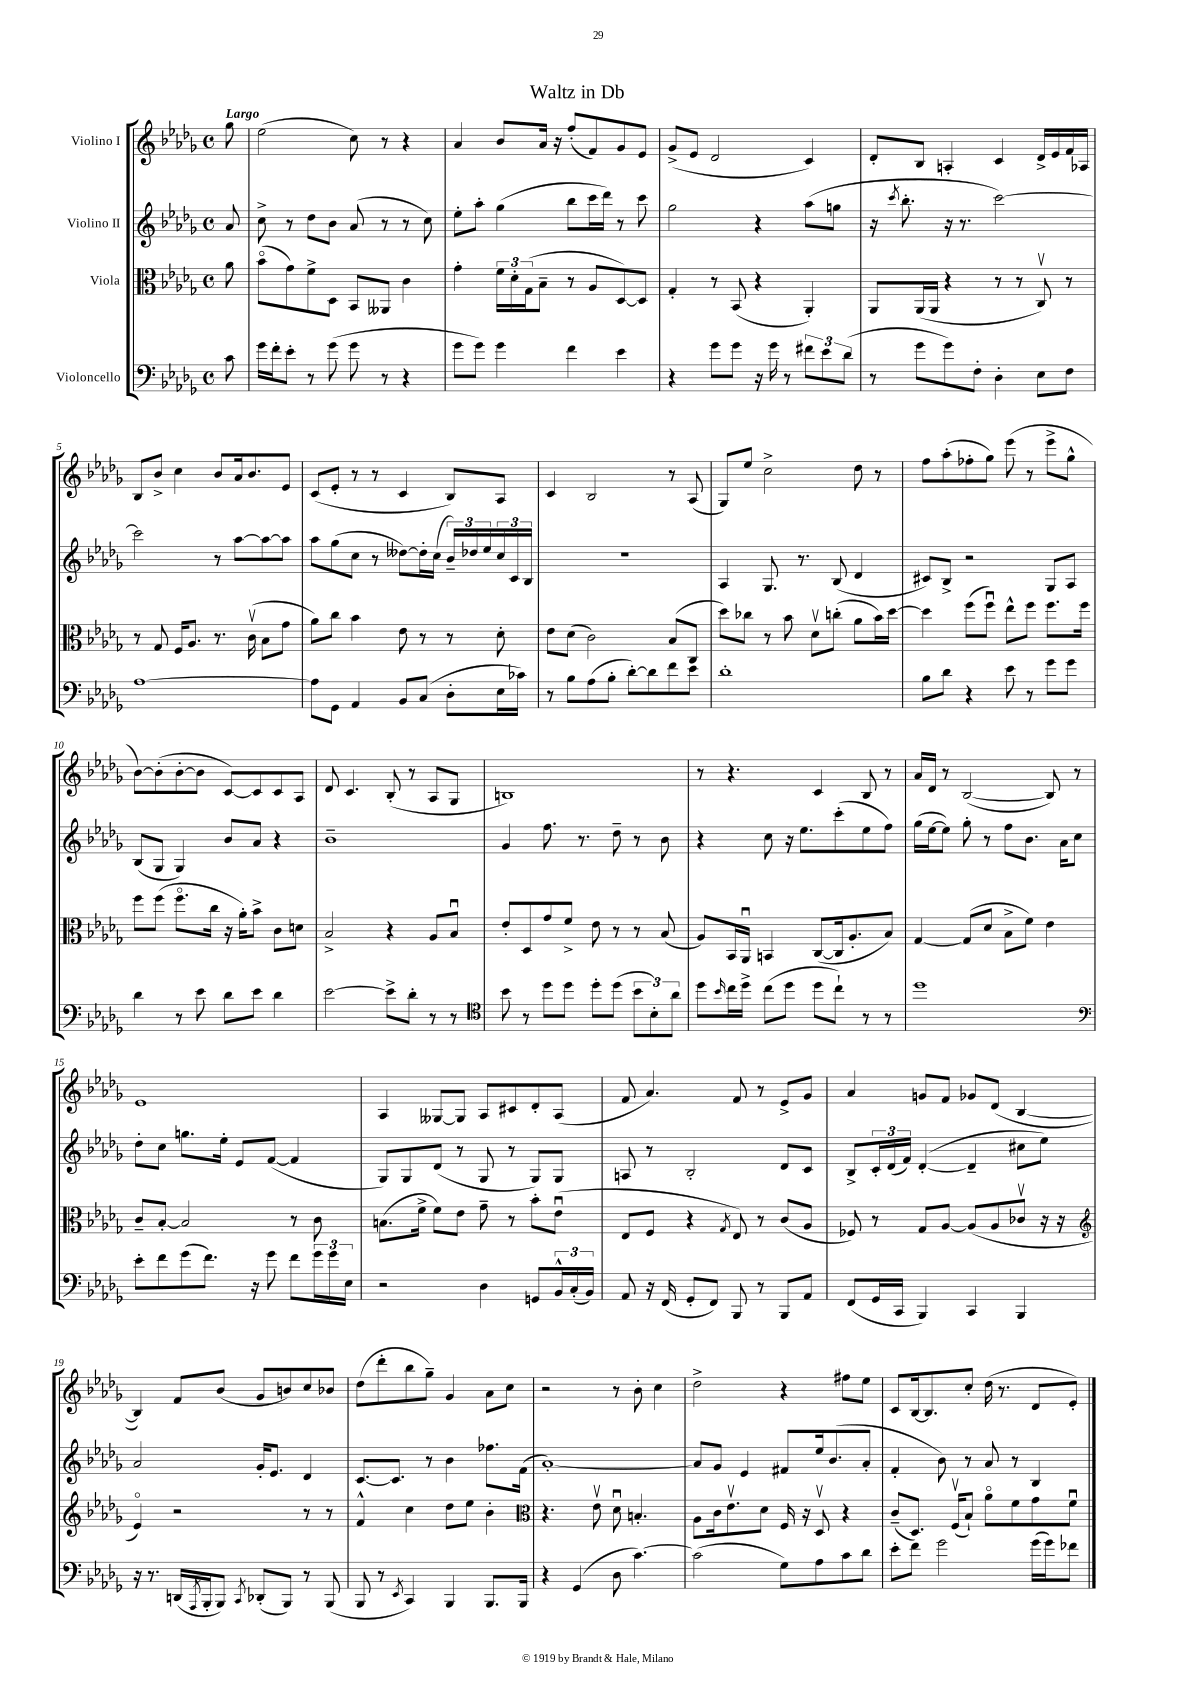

**kern	**kern	**kern	**kern
*staff4	*staff3	*staff2	*staff1
*clefF4	*clefC3	*clefG2	*clefG2
*k[b-e-a-d-g-]	*k[b-e-a-d-g-]	*k[b-e-a-d-g-]	*k[b-e-a-d-g-]
*M4/4	*M4/4	*M4/4	*M4/4
*met(c)	*met(c)	*met(c)	*met(c)
8c	8a-	8a-	8gg-
=	=	=	=
16g-	(8b-o	8cc^	(2ee-
16f'	.	.	.
8e-'	8g-)	8r	.
8r	8f^	8dd-	.
(8g-	8D-	8b-	.
8g-	8BB-	(8a-	8cc)
8r	8AA--	8r	8r
4r	4c	8r	4r
.	.	8cc)	.
=	=	=	=
8g-	4g-'	8ee-'	4a-
8g-)	.	8aa-'	.
4g-	24f	(4gg-	8b-
.	24d-'	.	.
.	(24G-	.	.
.	8B-~	.	16a-
.	.	.	16r
4f	8r	8bb-	(8ff'
.	8A-	16ccc	8f)
.	.	16ddd-)	.
4e-	[8D-)	8r	8g-
.	8D-]	8ccc	8e-
=	=	=	=
4r	4G-'	2gg-	(8g-^
.	.	.	8e-
8g-	8r	.	2d-
8g-	(8BB-	.	.
16r	4r	4r	.
16g-	.	.	.
8r	.	.	.
12f#	4AA-')	(8aa-	4c)
12e-	.	.	.
.	.	8gg	.
(12d-	.	.	.
=	=	=	=
8r	8AA-	16r	8d-'
.	.	8qccc	.
.	.	8.bb-'	.
8g-	(16AA-	.	8B-
.	16AA-	.	.
8g-)	4r	16r	4A'
.	.	8.r	.
8F'	.	.	.
4D-'	8r	[2ccc)	4c
.	8r	.	.
8E-	8Cv)	.	16d-^
.	.	.	16e-
8F	8r	.	16f
.	.	.	16A-
=	=	=	=
[1A-	8r	2ccc]	8B-
.	8G-	.	8b-^
.	16F	.	4cc
.	8.A-	.	.
.	8.r	8r	8b-
.	.	[8aa-	16a-
.	(16cv	.	8.b-
.	8B-	8aa-_	.
.	8g-	8aa-]	8e-
=	=	=	=
8A-]	8a-)	8aa-	(8c
8GG-	8cc	(8gg-	8e-'
4AA-	4b-	8cc	8r
.	.	8r	8r
8BB-	8e-	[8dd--)	4c
(8C	8r	16dd--']	.
.	.	(16cc	.
8D-'	8r	24b-~)	8B-)
.	.	24dd-	.
.	.	24ee-	.
16E-	8d-'	24cc	8A-
.	.	24c	.
16c-)	.	.	.
.	.	24B-	.
=	=	=	=
8r	8e-	1r	4c
8B-	(8d-	.	.
(8A-	2c)	.	2B-
8B-'	.	.	.
[8d-')	.	.	.
8d-]	.	.	.
8f	(8B-	.	8r
8e-	8C	.	(8A-
=	=	=	=
1d-'	8dd-)	4A-	8G-)
.	8cc-	.	8ee-
.	8r	8.G-	2cc^
.	8b-	.	.
.	.	8.r	.
.	8d-v	.	.
.	(8cc'	(8B-	.
.	8a-	4d-	8dd-
.	16b-)	.	8r
.	[16dd-	.	.
=	=	=	=
8B-	4dd-]	8c#)	8ff
8d-	.	8B-^	(8aa-'
4r	(8ff	2r	8ff-'
.	8ffu)	.	8gg-)
8e-	8ee-^^	.	(8eee-
8r	8ff	.	8r
8g-	8.ff	8G-	8eee-^
8g-	.	8A-	8gg-^^
.	16ff	.	.
=	=	=	=
4d-	8ff	(8B-	[8b-)
.	(8ff	8G-	(8b-']
8r	8.ffo	4G-)	[8b-'
8e-	.	.	8b-]
.	16cc	.	.
8d-	16r	8b-	[8c)
.	16a-')	.	.
8e-	8b-^	8a-	8c]
4d-	8c	4r	8c
.	8d	.	8A-
=	=	=	=
[2e-	2B-^	1b-~	8d-
.	.	.	4.c
8e-^]	4r	.	(8B-'
8d-'	.	.	8r
8r	8A-	.	8A-
8r	8B-u	.	8G-
=	=	=	=
*clefC4	*	*	*
8b-	8e-'	4g-	1B)
8r	8D-	.	.
8dd-	8g-	8.ff	.
8dd-	8f^	.	.
.	.	8.r	.
8dd-'	8e-	.	.
(8dd-	8r	8dd-~	.
12b-	8r	8r	.
12B-')	.	.	.
.	(8B-	8b-	.
12a-	.	.	.
=	=	=	=
8dd-	8A-)	4r	8r
16qqb-	.	.	.
16cc	16BB-	.	4.r
16dd-^	16AA-u	.	.
(8cc	4BB	8cc	.
8dd-	.	16r	.
.	.	8.ee-	.
8dd-	([8C	.	4c
8cc`)	16C]	(8ccc'	.
.	8.A-'	.	.
8r	.	8ee-	8B-
8r	8B-)	8ff)	8r
=	=	=	=
1dd-	[4G-	(16gg-	16a-
.	.	[16ee-	16d-
.	.	8ee-])	8r
.	(8G-]	8gg-'	([2B-
.	8d-	8r	.
.	8B-^	8ff	.
.	8f)	8.b-	.
.	4e-	.	8B-])
.	.	16a-	.
.	.	8cc	8r
=	=	=	=
*clefF4	*	*	*
8e-'	8c~	8dd-'	1e-
8f	[8B-'	8cc	.
(8g-	2B-]	8.gg	.
8.f)	.	.	.
.	.	16ee-'	.
.	.	8e-	.
16r	.	.	.
8g-	.	([8f	.
8f	8r	4f]	.
24g-	8c	.	.
24g-	.	.	.
24E-	.	.	.
=	=	=	=
2r	(8.B	8G-)	4A-
.	.	8G-	.
.	16f^	.	.
.	8f)	(8d-	[8G--
.	8e-	8r	8G--]
4D-	8g-~	8G-	8A-
.	8r	8r	8c#
8GG	8b-'	8G-)	8d-'
24BB-^^	(8e-u	8G-	(8A-
(24C'	.	.	.
24BB-)	.	.	.
=	=	=	=
8AA-	8E-	8A	8f
16r	8F	8r	4.a-)
(16FF	.	.	.
8GG-'	4r	2B-'	.
8FF)	.	.	.
.	8qG-	.	.
8BBB-	8E-)	.	8f
8r	8r	.	8r
8BBB-	(8c	8d-	8e-^
8AA-	8A-	8c	8g-
=	=	=	=
(8FF	8F-)	8B-^	4a-
16GG-	8r	24c'	.
.	.	(24d-	.
16CC	.	.	.
.	.	24f)	.
4BBB-)	8G-	([4d-'	8g
.	[8A-	.	8f
4CC	(8A-]	4d-~]	8g-
.	8A-	.	(8d-
4BBB-	8c-v	8cc#	[4B-
.	16r	8ee-)	.
.	16r	.	.
=	=	=	=
*	*clefG2	*	*
16r	4e-o)	2a-	4B-])
8.r	.	.	.
(16DD	2r	.	8f
8qAAA-	.	.	.
16BBB-'	.	.	.
8BBB-)	.	.	(8b-
8qCC	.	.	.
(8DD-'	.	16g-'	8g-
.	.	8.e-	.
8BBB-)	.	.	8b)
8r	8r	4d-	8cc
(8BBB-	8r	.	8b-
=	=	=	=
8BBB-	4f^^	[8.c	(8dd-
8r	.	.	8ddd-'
.	.	8.c]	.
8qEE-	.	.	.
4CC)	4cc	.	8bb-
.	.	8r	8gg-~)
4BBB-	8dd-	4b-	4g-
.	8ee-	.	.
8.BBB-	4b-'	8.ff-	8a-
.	.	.	8cc
16BBB-	.	(16f	.
=	=	=	=
*	*clefC3	*	*
4r	4.r	[1a-')	2r
(4GG-	.	.	.
.	8e-v	.	.
8D-	8d-u	.	8r
[4.c)	4.B'	.	8b-'
.	.	.	4cc
=	=	=	=
(2c]	8A-	8a-]	2dd-^
.	16c	8g-	.
.	8.e-v	.	.
.	.	4e-	.
.	8d-	.	.
8G-)	16F	8f#	4r
.	16r	.	.
8A-	8D-v	16ee-	.
.	.	(8.b-	.
8c	4r	.	8ff#
8d-	.	8a-'	8ee-
=	=	=	=
8e-'	(8c~	4f'	8c
8f	8.D-)	.	[16B-
.	.	.	8.B-]
2g-	.	8b-)	.
.	(16Fv	.	.
.	8B-`)	8r	8cc'
.	8a-o	8a-	(16dd-
.	.	.	8.r
.	8f	8r	.
(16g-	8g-	4B-	8d-
16g-)	.	.	.
8f-	8fu	.	8e-')
==	==	==	==
*-	*-	*-	*-
